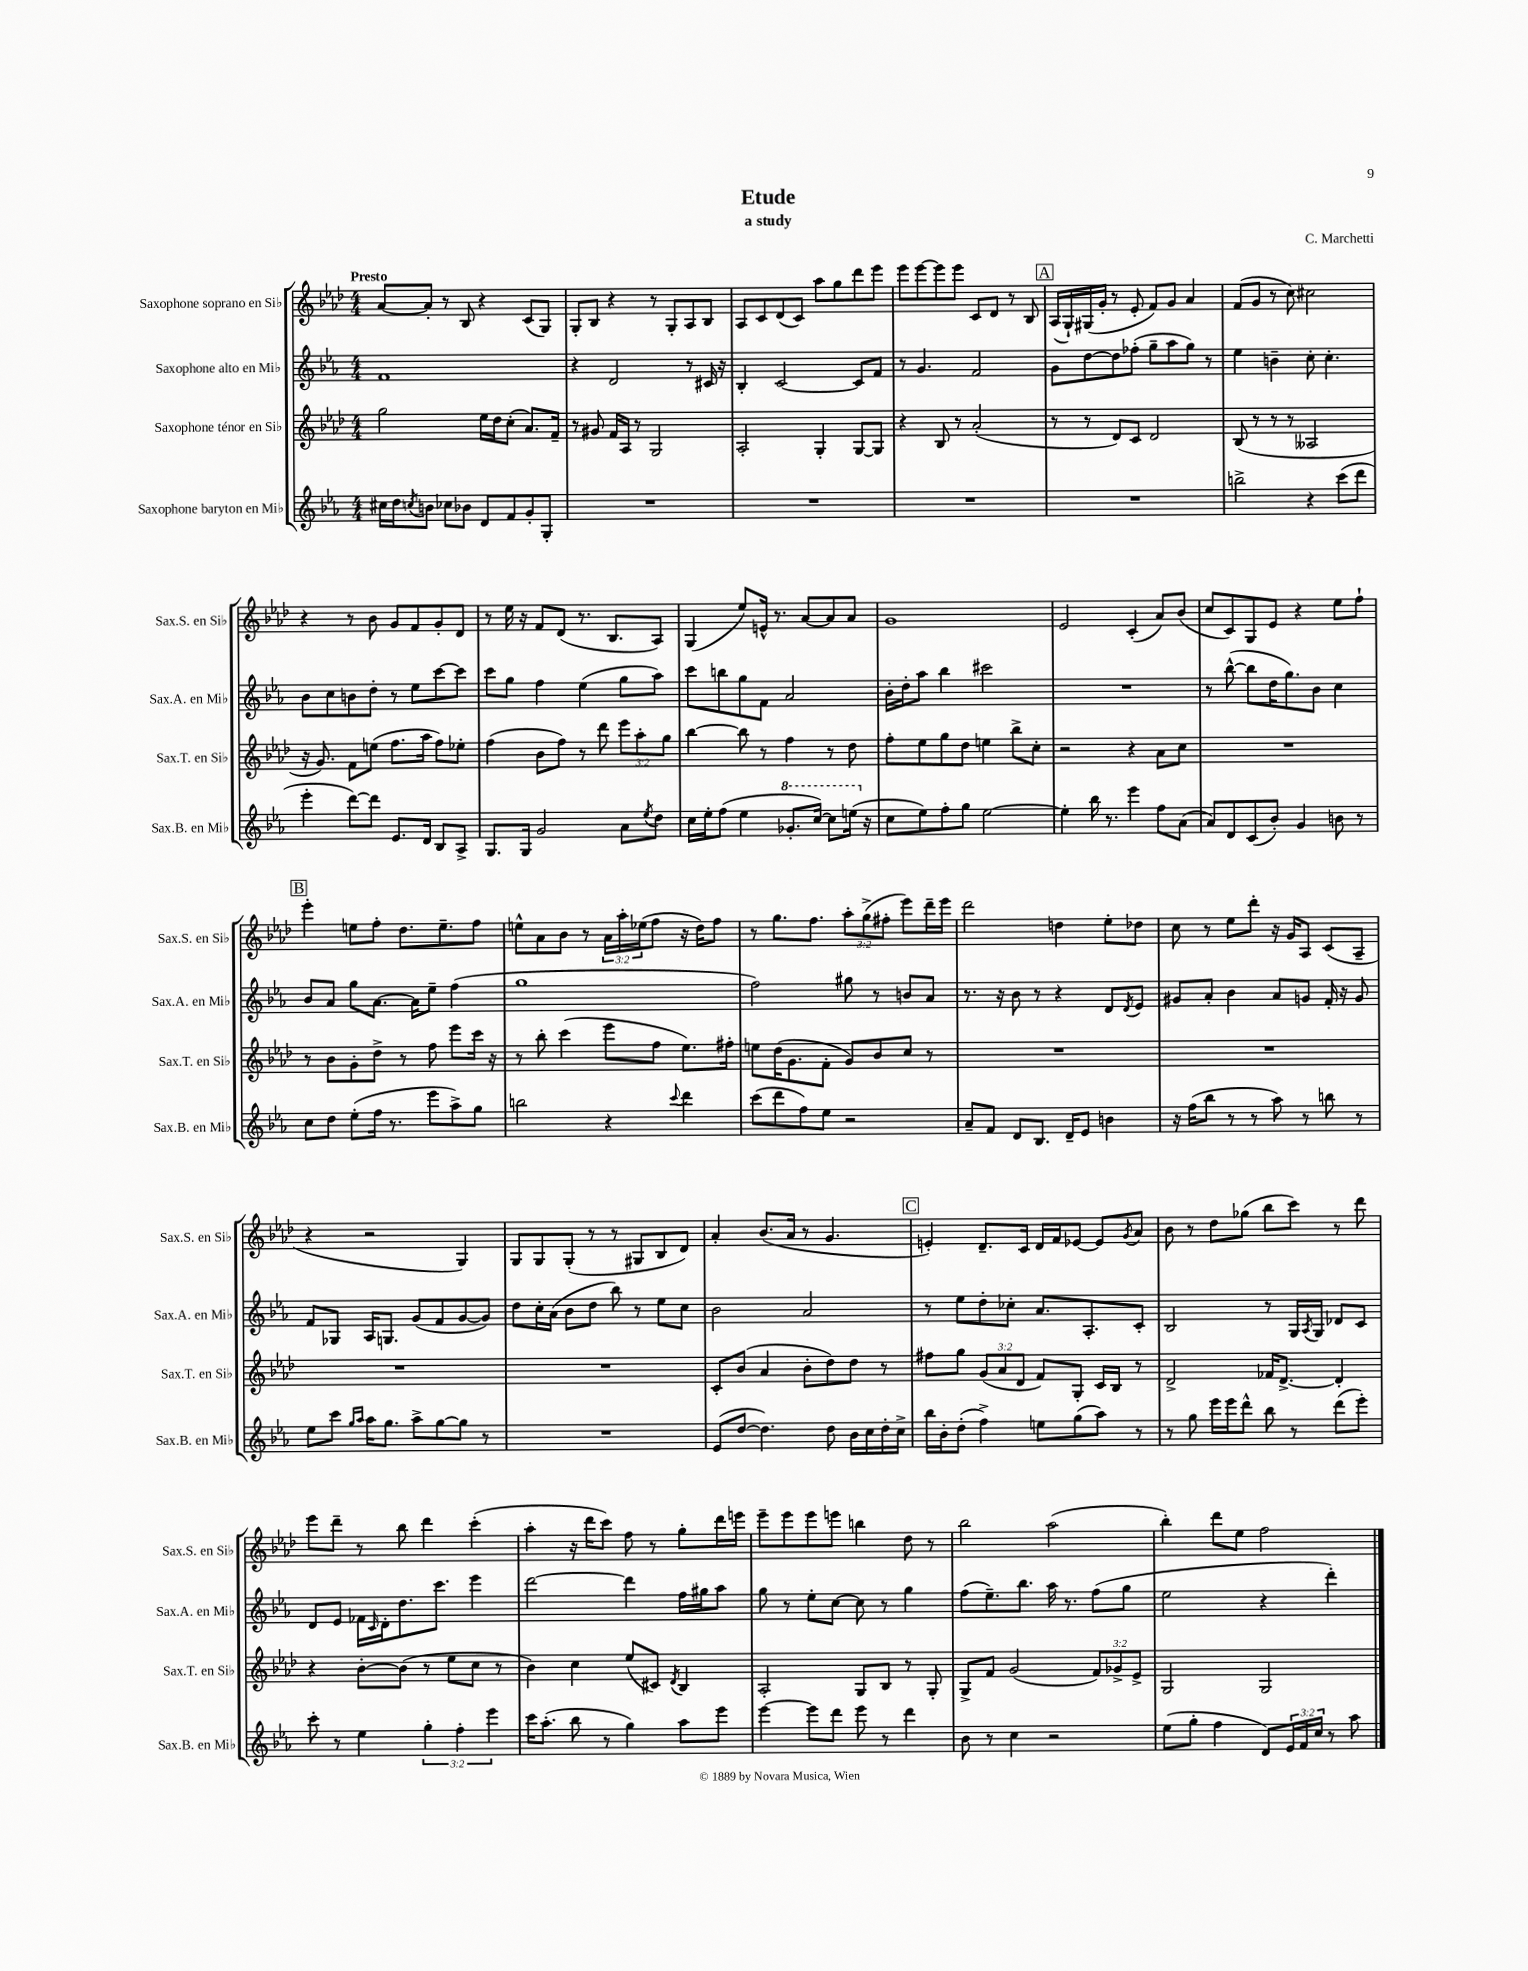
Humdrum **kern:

**kern	**kern	**kern	**kern
*part4	*part3	*part2	*part1
*staff4	*staff3	*staff2	*staff1
*I"Saxophone baryton en Mi♭	*I"Saxophone ténor en Si♭	*I"Saxophone alto en Mi♭	*I"Saxophone soprano en Si♭
*I'Sax.B. en Mi♭	*I'Sax.T. en Si♭	*I'Sax.A. en Mi♭	*I'Sax.S. en Si♭
*clefG2	*clefG2	*clefG2	*clefG2
*k[b-e-a-]	*k[b-e-a-d-]	*k[b-e-a-]	*k[b-e-a-d-]
*M4/4	*M4/4	*M4/4	*M4/4
=1	=1	=1	=1
!	!	!	!LO:TX:a:B:t=Presto
16cc#X\LL	2gg\	1f	[8a-/L
16dd\J	.	.	.
8qccn/	.	.	.
8bn\J	.	.	8a-'/J]
8cc-X\L	.	.	8r
8b-X\J	.	.	8B-/
8d/L	16ee-\LL	.	4r
.	16dd-\J	.	.
8f/	(8cc'\J	.	.
8g'/	8.a-/L)	.	(8c/L
8G'/J	.	.	8G/J)
.	16f~/Jk	.	.
=2	=2	=2	=2
1r	8r	4r	8G'/L
.	8g#X/	.	8B-/J
.	16f/LL	2d/	4r
.	16A-/JJ	.	.
.	8r	.	.
.	2G/	.	8r
.	.	.	8G'/L
.	.	8r	8A-/
.	.	16c#X/	8B-/J
.	.	16r	.
=3	=3	=3	=3
1r	2A-'/	4B-'/	8A-/L
.	.	.	8c/
.	.	[2c/	(8d-/
.	.	.	8c/J)
.	4G'/	.	8aa-\L
.	.	.	8gg\
.	[8G/L	8c/L]	8ddd-\
.	8G/J]	8f/J	8eee-\J
=4	=4	=4	=4
1r	4r	8r	8eee-\L
.	.	4.g/	[8eee-\
.	8B-/	.	8eee-\]
.	8r	.	8eee-\J
.	(2a-'/	2f/	8c/L
.	.	.	8d-/J
.	.	.	8r
.	.	.	8B-/
!!LO:REH:place=s1:t=A
=5	=5	=5	=5
1r	8r	8g\L	(16A-/LL
.	.	.	16G`/)
.	8r	[8dd\	(16G#X/
.	.	.	16g'/JJ
.	8d-/L)	8dd\]	8r
.	8c/J	(8ff-X'\J	8e-'/
.	2d-/	8gg~\L	8f/L)
.	.	8aa-\	8g/J
.	.	8gg\J)	4a-/
.	.	8r	.
=6	=6	=6	=6
2bbn^\	(8B-/	4ee-\	(8f/L
.	8r	.	8g/J
.	8r	4bn~\	8r
.	8r	.	8cc\)
4r	2A--X/	8cc'\	2cc#X\
.	.	4.cc'\	.
(8ccc\L	.	.	.
8ddd\J	.	.	.
!!LO:LB:g=z
=7	=7	=7	=7
4eee-'\	16r	8b-\L	4r
.	8.g/)	.	.
.	.	8cc\	.
[8ddd\L)	8f\L	8bn\	8r
8ddd\J]	(8een\J	8dd'\J	8b-\
8.e-/L	8.ff\L	8r	8g/L
.	.	8ee-\L	8f/
16d/Jk	16aa-\Jk	.	.
8B-/L	8ff\L)	[8ccc\	8g'/
8A-^/J	8ee-X'\J	8ccc\J]	8d-/J
=8	=8	=8	=8
8.G/L	(4ff\	8ccc\L	8r
.	.	8gg\J	16ee-\
16G/Jk	.	.	16r
2g/	8b-\L	4ff\	8f/L
.	8ff\J)	.	(8d-/J
.	8r	(4ee-\	8.r
.	8ddd-\	.	.
.	.	.	8.B-/L
8a-\L	12eee-\L	8gg\L	.
.	12aa-'\	.	.
8qee-/	.	.	.
8dd\J	.	8aa-\J)	8A-/J)
.	12gg\J	.	.
=9	=9	=9	=9
16cc\LL	[4bb-\	8ccc\L	(4G/
16ee-'\J	.	.	.
(8ff\J	.	8bbn\	.
4ee-\	8bb-\]	8gg\	8ee-/L)
.	8r	8f\J	16en^^/Jk
.	.	.	8.r
*8va	*	*	*
8.gg-X'/L	4ff\	2a-/	.
.	.	.	[8a-/L
[16ccc/Jk)	.	.	.
8ccc\L]	8r	.	8a-/]
(16eeen\Jk	8dd-\	.	8a-/J
*X8va	*	*	*
16r	.	.	.
=10	=10	=10	=10
8cc\L	8ff'\L	16b-'\LL	1g
.	.	16dd'\J	.
8ee-\)	8ee-\	8aa-\J	.
8ff'\	8gg\	4bb-\	.
8gg\J	8dd-\J	.	.
[2ee-\	4een\	2ccc#X\	.
.	8bb-^\L	.	.
.	8cc'\J	.	.
=11	=11	=11	=11
4ee-'\]	2r	1r	2e-/
16bb-\	.	.	.
8.r	.	.	.
4eee-\	4r	.	(4c'/
8ff\L	8a-\L	.	8a-/L)
(8a-\J	8cc\J	.	(8b-/J
=12	=12	=12	=12
8a-/L)	1r	8r	8cc/L
8d/	.	([8bb-^^\	8c/)
(8c/	.	8bb-\L]	8G/
8b-'/J)	.	16dd\K	8e-/J
.	.	8.gg\)	.
4g/	.	.	4r
.	.	8b-\J	.
8bn\	.	4cc\	8ee-\L
8r	.	.	8ff`\J
!!LO:LB:g=z
!!LO:REH:place=s1:t=B
=13	=13	=13	=13
8cc\L	8r	8b-/L	4eee-'\
8dd\J	8b-\L	8a-/J	.
(8ee-'\L	8g'\	8gg\L	8een\L
16ff\Jk	8dd-^\J	[8.a-\J	8ff'\J
8.r	.	.	.
.	8r	.	8.dd-\L
.	.	16a-\KL]	.
8eee-\L	8ff\	8ee-~\J	.
.	.	.	8.ee~\
8aa-^\)	8eee-\L	(4ff\	.
8gg\J	16ccc\Jk	.	8ff\J
.	16r	.	.
=14	=14	=14	=14
2bbn\	8r	1gg	8een^^\L
.	8bb-'\	.	8a-\
.	(4ccc\	.	8b-\J
.	.	.	8r
4r	8eee-\L	.	24a-\LL
.	.	.	24aa-'\
.	.	.	(24ee-X\J
.	8ff\J	.	8ff\J
8qqccc/	.	.	.
4ddd\	8.ee-\L)	.	16r
.	.	.	16dd-\KL)
.	.	.	8ff\J
.	16ff#X'\Jk	.	.
=15	=15	=15	=15
(8ccc\L	8een\L	2ff\)	8r
8ddd\	(16dd-\K	.	8.gg\L
.	8.g\	.	.
8ff\)	.	.	.
.	.	.	8.ff\J
8ee-\J	8f'\J	.	.
2r	8g/L)	8gg#X\	12aa-'\L
.	.	.	(12gg^\
.	8b-/	8r	.
.	.	.	12ff#X'\J
.	8cc/J	8bn/L	8eee-\L)
.	8r	8a-/J	16ddd-~\L
.	.	.	16eee-\JJ
=16	=16	=16	=16
8a-~/L	1r	8.r	2ddd-\
8f/J	.	.	.
.	.	16r	.
8d/L	.	8b-\	.
8.B-/J	.	8r	.
.	.	4r	4ddn\
16d~/KL	.	.	.
8e-/J	.	.	.
4bn\	.	8d/L	8ee-'\L
.	.	8qd/	.
.	.	8e-/J	8dd-X\J
=17	=17	=17	=17
16r	1r	8g#X/L	8cc\
(16ff\KL	.	.	.
8bb-\J	.	8a-'/J	8r
8r	.	4b-\	8ee-\L
8r	.	.	8ddd-'\J
8aa-\)	.	8a-/L	16r
.	.	.	16g/KL
8r	.	8gn/J	8A-/J
8bbn\	.	16f'/	(8c/L
.	.	16r	.
8r	.	8g/	8A-~/J
!!LO:LB:g=z
=18	=18	=18	=18
8ee-\L	1r	8f/L	4r
8ccc\J	.	8G-X/J	.
16qqgg/LL	.	.	.
16qqaa-/JJ	.	.	.
16aa-\KL	.	16A-/KL	2r
8.gg\J	.	8.Gn/J	.
8aa-^\L	.	(8g/L	.
[8gg\	.	8f/	.
8gg\J]	.	[8g/	4G/)
8r	.	8g/J])	.
=19	=19	=19	=19
1r	1r	8dd\L	8G/L
.	.	16cc'\L	8G/
.	.	(16a-\JJ	.
.	.	8b-\L	(8G'/J
.	.	8dd\J	8r
.	.	8bb-\)	8r
.	.	8r	8G#X/L
.	.	8ee-\L	8B-/
.	.	8cc\J	8d-/J)
=20	=20	=20	=20
(8e-/L	8c'/L	2b-\	4a-'/
[8dd/J	(8b-/J	.	.
4.dd\])	4a-/	.	(8.b-/L
.	.	.	16a-/Jk
.	8b-'\L	2a-/	8r
8dd\	8dd-\)	.	4.g/
16b-\LL	8dd-\J	.	.
16cc\	.	.	.
16dd'\	8r	.	.
16cc^\JJ	.	.	.
!!LO:REH:place=s1:t=C
=21	=21	=21	=21
16bb-\LL	8ff#X\L	8r	4en'/)
16b-'\J	.	.	.
(8dd'\J	8gg\J	8ee-\L	.
4ff^\)	(12g/L	8dd'\	8.d-~/L
.	12a-/	.	.
.	.	8cc-X'\J	.
.	12d-/J	.	.
.	.	.	16c/Jk
8een\L	8f/L)	8.a-/L	16d-/LL
.	.	.	16f/J
(8gg\	8G'/J	.	[8e-X/J
.	.	8.A-'/	.
8aa-\J)	16c/LL	.	8e-/L]
.	16B-/JJ	.	.
.	.	.	8qg/
8r	8r	8c'/J	8a-/J
=22	=22	=22	=22
8r	2d-^/	2B-/	8b-\
8gg\	.	.	8r
16eee-\LL	.	.	8dd-\L
16eee-\J	.	.	.
8ddd^^\J	.	.	(8gg-X\J
8bb-\	16f-X/KL	8r	8bb-\L
.	[8.d-^/J	.	.
8r	.	16G/LL	8ccc\J)
.	.	8qA-/	.
.	.	16G/JJ	.
(8ddd\L	4d-'/]	8d-X/L	8r
8eee-'\J)	.	8c/J	8ddd-\
!!LO:LB:g=z
=23	=23	=23	=23
8ccc'\	4r	8d/L	8eee-\L
8r	.	8e-/J	8ddd-~\J
4ee-\	[8b-'\L	16f-X\LL	8r
.	.	16qqc/	.
.	.	16d'\J	.
.	(8b-\J]	8.dd\	8bb-\
6gg'\	8r	.	4ddd-\
.	.	8.ccc\J	.
.	8ee-\L	.	.
6ff'\	.	.	.
.	8cc\J	4eee-\	(4ccc'\
6eee-\	.	.	.
.	8r	.	.
=24	=24	=24	=24
16ccc\KL	4b-\)	[2ddd\	4aa-'\
(8.aa-'\J	.	.	.
8bb-\	4cc\	.	16r
.	.	.	16ddd-\KL
8r	.	.	8ccc\J)
4gg\)	(8ee-/L	4ddd\]	8ff\
.	8c#X/J)	.	8r
.	8qd-/	.	.
8aa-\L	4B-/	16ff\LL	8gg'\L
.	.	16gg#X\J	.
8eee-\J	.	8aa-\J	16ddd-\L
.	.	.	16eeen\JJ
=25	=25	=25	=25
[4eee-\	2A-'/	8gg\	8eee-~\L
.	.	8r	8eee-\
8eee-\L]	.	8ee-'\L	8eee-\
8ddd\J	.	[8cc\J	8eeen\J
8eee-\	8G/L	8cc\]	4bbn\
8r	8B-/J	8r	.
4ddd\	8r	4gg\	8dd-\
.	8G'/	.	8r
=26	=26	=26	=26
8b-\	8G^/L	(8ff\L	2bb-\
8r	8f/J	8.ee-~\)	.
4cc\	(2g/	.	.
.	.	8.bb-\J	.
2r	.	16aa-\	(2aa-\
.	.	8.r	.
.	12f/L)	(8ff\L	.
.	12g-X^/	.	.
.	.	8gg\J	.
.	12e-^/J	.	.
=27	=27	=27	=27
(8ee-\L	2G/	2ee-\	4bb-'\)
8gg'\J	.	.	.
4ff\	.	.	8ddd-\L
.	.	.	8ee-\J
8d/L)	2G/	4r	2ff\
24e-/L	.	.	.
24f/	.	.	.
24cc/JJ	.	.	.
8r	.	4ddd'\)	.
8aa-\	.	.	.
==	==	==	==
*-	*-	*-	*-
